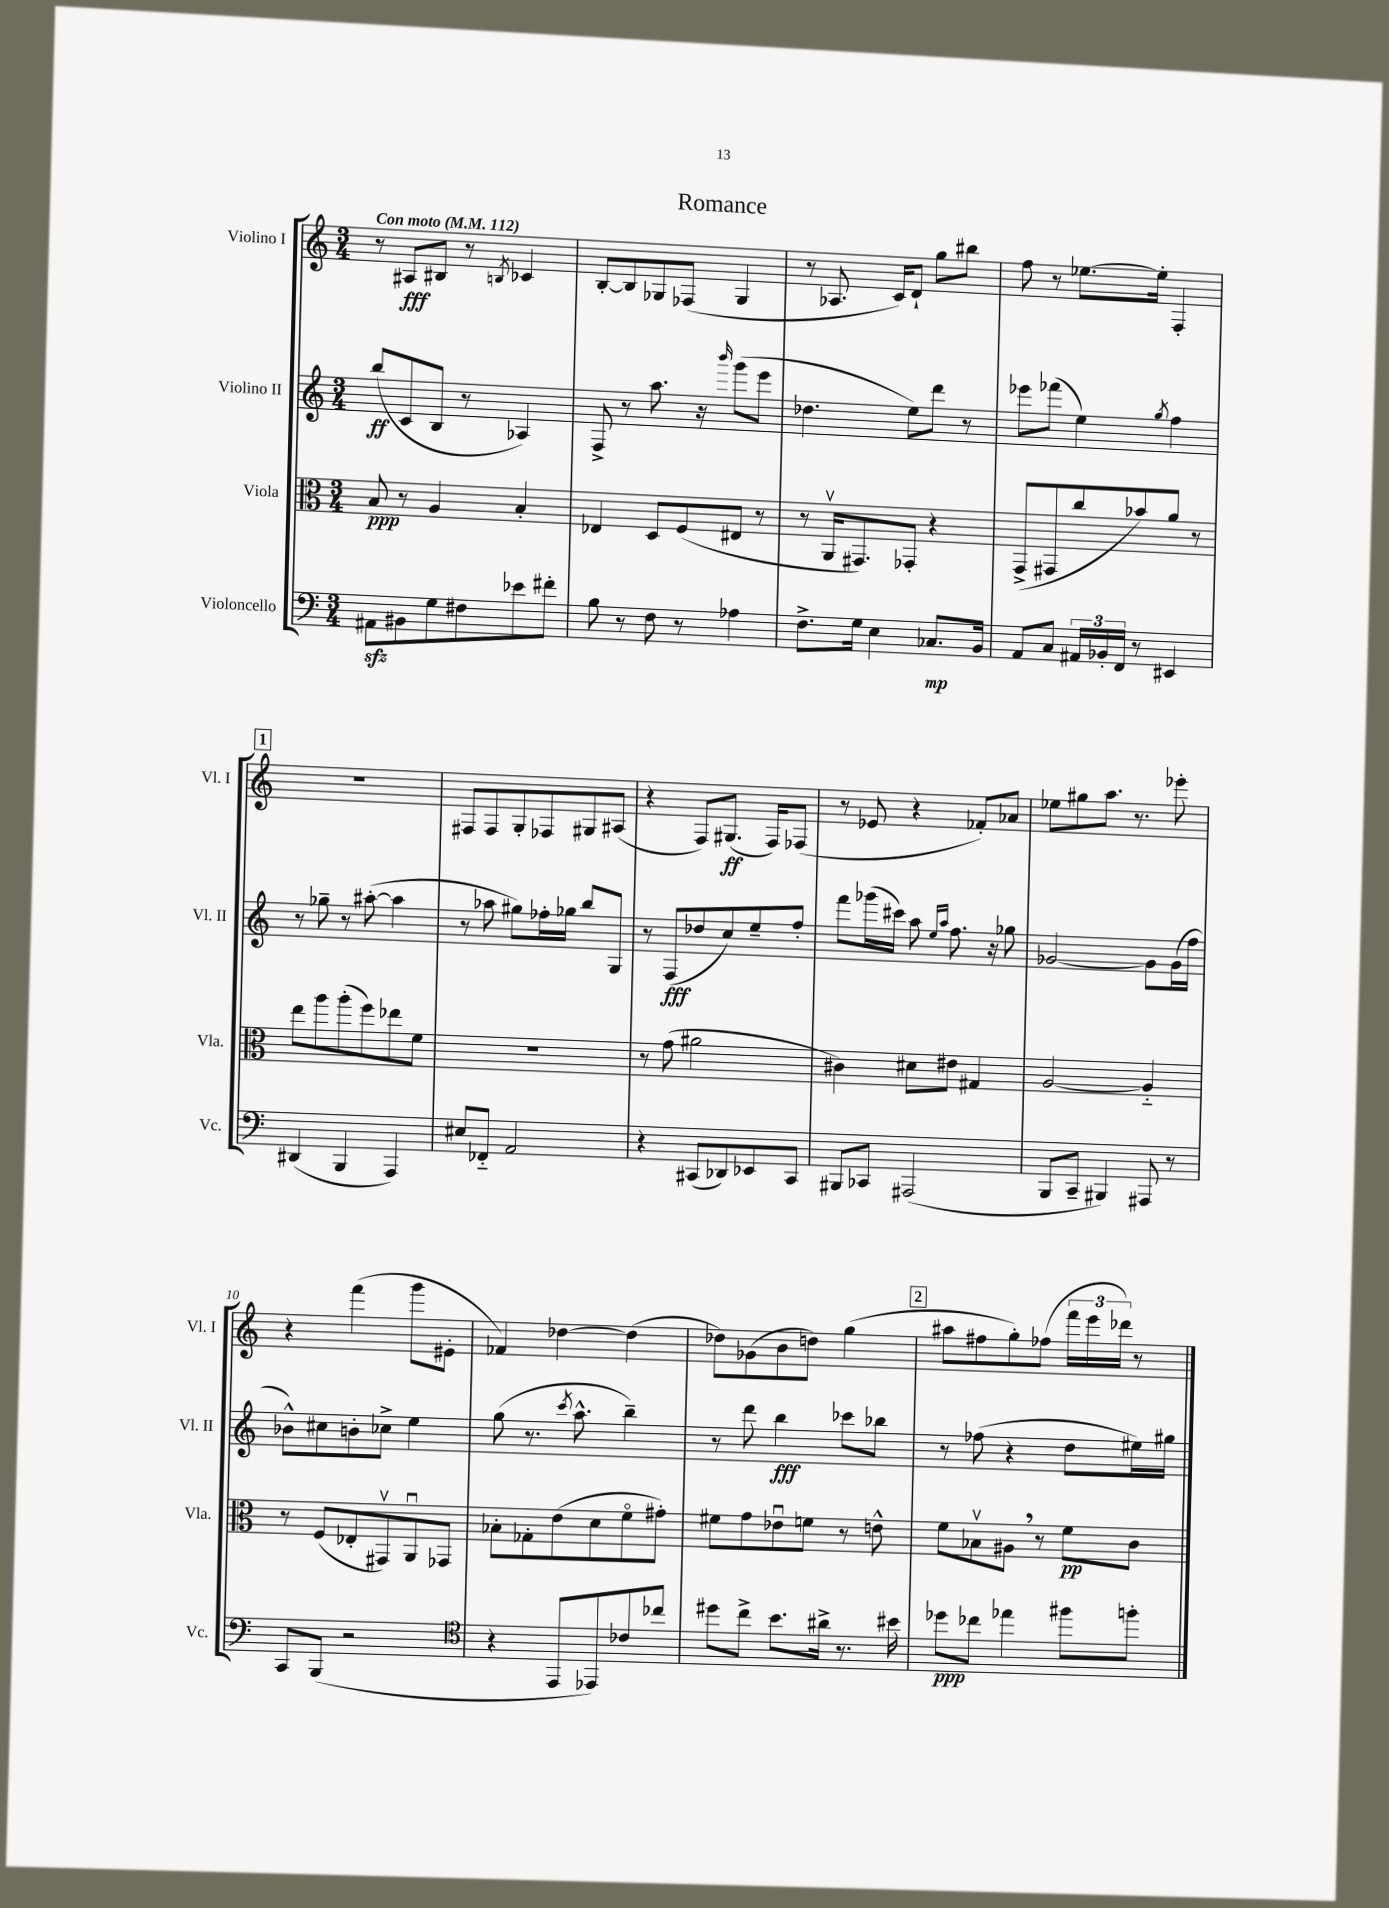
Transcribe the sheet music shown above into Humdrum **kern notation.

**kern	**dynam	**kern	**dynam	**kern	**dynam	**kern	**dynam
*part4	*part4	*part3	*part3	*part2	*part2	*part1	*part1
*staff4	*staff4	*staff3	*staff3	*staff2	*staff2	*staff1	*staff1
*I"Violoncello	*	*I"Viola	*	*I"Violino II	*	*I"Violino I	*
*I'Vc.	*	*I'Vla.	*	*I'Vl. II	*	*I'Vl. I	*
*clefF4	*	*clefC3	*	*clefG2	*	*clefG2	*
*k[]	*	*k[]	*	*k[]	*	*k[]	*
*M3/4	*	*M3/4	*	*M3/4	*	*M3/4	*
*MM112	*	*MM112	*	*MM112	*	*MM112	*
=1	=1	=1	=1	=1	=1	=1	=1
!	!	!	!	!	!	!LO:TX:a:B:t=Con moto	!
8AA#Xzz\L	.	8B/	ppp	(8bb/L	ff	8r	.
8BB#X\	.	8r	.	8c/	.	8A#X/L	fff
8G\	.	4A/	.	8B/J	.	8B#X/J	.
8F#X\	.	.	.	8r	.	8r	.
.	.	.	.	.	.	8qBn/	.
8e-X\	.	4B'/	.	4A-X/)	.	4c-X/	.
8f#X'\J	.	.	.	.	.	.	.
=2	=2	=2	=2	=2	=2	=2	=2
8B\	.	4E-X/	.	8F^/	.	[8B'/L	.
8r	.	.	.	8r	.	8B/]	.
8F\	.	8D/L	.	8.aa\	.	8G-X/	.
8r	.	(8F/	.	.	.	(8F-X/J	.
.	.	.	.	16r	.	.	.
.	.	.	.	16qqbbb/	.	.	.
4A-X\	.	8E#X/J	.	(8ggg\L	.	4G-/	.
.	.	8r	.	8eee\J	.	.	.
=3	=3	=3	=3	=3	=3	=3	=3
8.F^\L	.	8r	.	4.dd-X\	.	8r	.
.	.	16AAv/KL	.	.	.	8.A-X/	.
16G\Jk	.	8.GG#X/)	.	.	.	.	.
4E\	.	.	.	.	.	.	.
.	.	.	.	.	.	16c/KL)	.
.	.	8GG-X'/J	.	8ee\L)	.	8d`/J	.
8.C-X/L	mp	4r	.	8ddd\J	.	8gg\L	.
.	.	.	.	8r	.	8bb#X\J	.
16BB/Jk	.	.	.	.	.	.	.
=4	=4	=4	=4	=4	=4	=4	=4
8AA/L	.	(8GG^/L	.	8eee-X\L	.	8ff\	.
8C/J	.	8GG#X/	.	(8fff-X\J	.	8r	.
24AA#X/LL	.	8cc/	.	4ee\)	.	[8.ee-X\L	.
24BB-X'/	.	.	.	.	.	.	.
24FF/JJ	.	.	.	.	.	.	.
8r	.	8b-X/)	.	.	.	.	.
.	.	.	.	.	.	16ee-'\Jk]	.
.	.	.	.	8qgg/	.	.	.
4EE#X/	.	8a/J	.	4ff\	.	4F'/	.
.	.	8r	.	.	.	.	.
!!LO:LB:g=z
!!LO:REH:place=s1:t=1
=5	=5	=5	=5	=5	=5	=5	=5
(4DD#X/	.	8ee\L	.	8r	.	2.r	.
.	.	8aa\	.	8gg-X~\	.	.	.
4BBB/	.	(8aa'\	.	8r	.	.	.
.	.	8ff\)	.	([8aa#X'\	.	.	.
4AAA/)	.	8ee-X\	.	4aa#\]	.	.	.
.	.	8f\J	.	.	.	.	.
=6	=6	=6	=6	=6	=6	=6	=6
8E#X/L	.	2.r	.	8r	.	8F#X/L	.
8FF-X/J	.	.	.	8aa-X\	.	8F#/	.
2AA/	.	.	.	8gg#X\L)	.	8G'/	.
.	.	.	.	16ff-X'\L	.	8F-X/	.
.	.	.	.	16gg-X\JJ	.	.	.
.	.	.	.	8bb/L	.	8G#X/	.
.	.	.	.	8G/J	.	(8A#X/J	.
=7	=7	=7	=7	=7	=7	=7	=7
4r	.	8r	.	8r	.	4r	.
.	.	(8g\	.	(8F/L	fff	.	.
(8CC#X/L	.	2a#X\	.	8dd-X/	.	8F/L)	.
8DD-X/)	.	.	.	8cc/)	.	(8.G#X/J	ff
8EE-X/	.	.	.	8ee~/	.	.	.
.	.	.	.	.	.	16F/KL)	.
8CC#/J	.	.	.	8ff'/J	.	(8F-X/J	.
=8	=8	=8	=8	=8	=8	=8	=8
8BBB#X/L	.	4c#X\)	.	8fff\L	.	8r	.
8CC-X/J	.	.	.	(16ggg-X\L	.	8e-X/	.
.	.	.	.	16ccc#X\JJ)	.	.	.
(2AAA#X/	.	8d#X\L	.	8aa\	.	4r	.
.	.	.	.	16qqee/LL	.	.	.
.	.	.	.	16qqaa/JJ	.	.	.
.	.	8e#X\J	.	8.ff\	.	.	.
.	.	4G#X/	.	.	.	8f-X'/L)	.
.	.	.	.	16r	.	.	.
.	.	.	.	8gg-X\	.	8a-X/J	.
=9	=9	=9	=9	=9	=9	=9	=9
8BBB/L	.	[2A/	.	[2g-X/	.	8ee-X\L	.
8CC~/J	.	.	.	.	.	8gg#X\	.
4BBB#X/)	.	.	.	.	.	8.aa\J	.
.	.	.	.	.	.	8.r	.
8AAA#X/	.	4A/]	.	8g-\L]	.	.	.
8r	.	.	.	(16g-\L	.	8eee-X'\	.
.	.	.	.	16ff\JJ	.	.	.
!!LO:LB:g=z
=10	=10	=10	=10	=10	=10	=10	=10
8CC/L	.	8r	.	8b-X^^\L)	.	4r	.
(8BBB/J	.	(8F/L	.	8cc#X\	.	.	.
2r	.	8E-X'/	.	8bn'\	.	(4fff\	.
.	.	8GG#Xv/)	.	8cc-X^\J	.	.	.
.	.	8AAu/	.	4ee\	.	8ggg\L	.
.	.	8GG-X/J	.	.	.	8e#X'\J	.
=11	=11	=11	=11	=11	=11	=11	=11
*clefC4	*	*	*	*	*	*	*
4r	.	8B-X'\L	.	(8gg\	.	4f-X/)	.
.	.	8G-X'\	.	8.r	.	.	.
8EE/L	.	(8e\	.	.	.	[4dd-X\	.
.	.	.	.	8qccc/	.	.	.
.	.	.	.	8.aa^^\	.	.	.
8EE-X/)	.	8d\	.	.	.	.	.
8c-X/	.	8f\	.	4bb~\)	.	(4dd-\]	.
8cc-X/J	.	8g#X'\J)	.	.	.	.	.
=12	=12	=12	=12	=12	=12	=12	=12
8dd#X\L	.	8f#X\L	.	8r	.	8dd-X\L)	.
8cc^\J	.	8g\	.	8ddd\	.	(8g-X\	.
8.b\L	.	8e-Xu\	.	4bb\	fff	8b\	.
.	.	8fn\J	.	.	.	8ddn\J)	.
16a#X^\Jk	.	.	.	.	.	.	.
8.r	.	8r	.	8ccc-X\L	.	(4gg\	.
.	.	8en^^\	.	8bb-X\J	.	.	.
16b#X\	.	.	.	.	.	.	.
!!LO:REH:place=s1:t=2
=13	=13	=13	=13	=13	=13	=13	=13
8dd-X\L	ppp	8f\L	.	8r	.	8aa#X\L	.
8cc-X\J	.	8B-Xv\	.	(8ff-X\	.	8ff#X\	.
4ee-X\	.	8A#X,\J	.	4r	.	8gg'\)	.
.	.	8r	.	.	.	(8ff-X\J	.
8ff#X\L	.	8f\L	pp	8dd\L	.	24fff\LL	.
.	.	.	.	.	.	24eee\	.
.	.	.	.	.	.	24ddd-X\JJ)	.
8ffn'\J	.	8c\J	.	16ee#X\L)	.	8r	.
.	.	.	.	16gg#X\JJ	.	.	.
==	==	==	==	==	==	==	==
*-	*-	*-	*-	*-	*-	*-	*-
